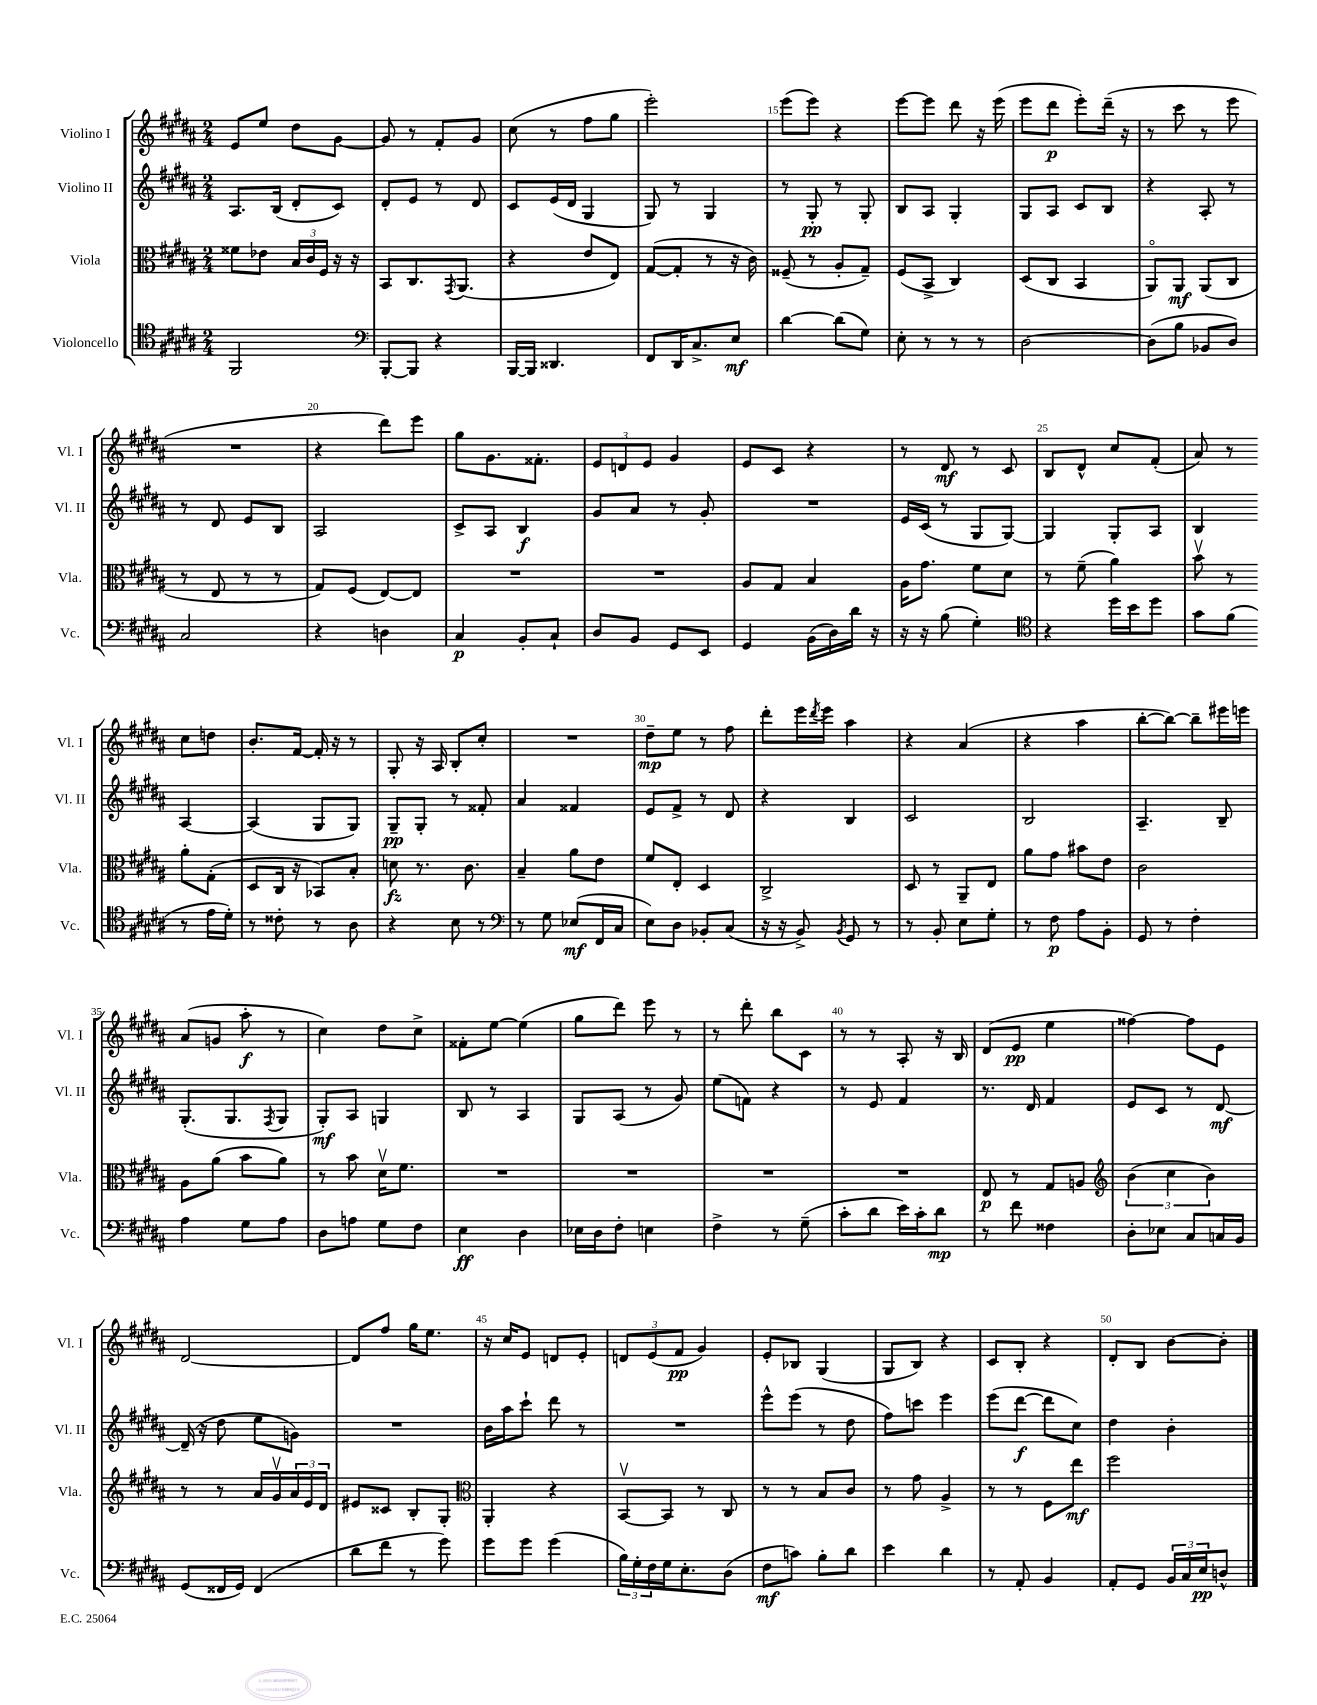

**kern	**dynam	**kern	**dynam	**kern	**dynam	**kern	**dynam
*part4	*part4	*part3	*part3	*part2	*part2	*part1	*part1
*staff4	*staff4	*staff3	*staff3	*staff2	*staff2	*staff1	*staff1
*I"Violoncello	*	*I"Viola	*	*I"Violino II	*	*I"Violino I	*
*I'Vc.	*	*I'Vla.	*	*I'Vl. II	*	*I'Vl. I	*
*clefC4	*	*clefC3	*	*clefG2	*	*clefG2	*
*k[f#c#g#d#a#]	*	*k[f#c#g#d#a#]	*	*k[f#c#g#d#a#]	*	*k[f#c#g#d#a#]	*
*M2/4	*	*M2/4	*	*M2/4	*	*M2/4	*
=11	=11	=11	=11	=11	=11	=11	=11
2FF#/	.	8f##X\L	.	8.A#/L	.	8e/L	.
.	.	8e-X\J	.	.	.	8ee/J	.
.	.	.	.	(16B/Jk	.	.	.
.	.	24B/LL	.	8d#'/L	.	8dd#\L	.
.	.	24c#/	.	.	.	.	.
.	.	24F#/JJ	.	.	.	.	.
.	.	16r	.	8c#/J)	.	[8g#\J	.
.	.	16r	.	.	.	.	.
=12	=12	=12	=12	=12	=12	=12	=12
*clefF4	*	*	*	*	*	*	*
[8BBB'/L	.	8BB/L	.	8d#'/L	.	8g#/]	.
8BBB/J]	.	8.C#/	.	8e/J	.	8r	.
4r	.	.	.	8r	.	8f#'/L	.
.	.	8qGG#/	.	.	.	.	.
.	.	(8.AA#/J	.	.	.	.	.
.	.	.	.	8d#/	.	8g#/J	.
=13	=13	=13	=13	=13	=13	=13	=13
[16BBB/LL	.	4r	.	8c#/L	.	(8cc#\	.
16BBB/JJ]	.	.	.	.	.	.	.
4.DD##X/	.	.	.	(16e/L	.	8r	.
.	.	.	.	16d#/JJ	.	.	.
.	.	8e/L	.	4G#/	.	8ff#\L	.
.	.	8E/J)	.	.	.	8gg#\J	.
=14	=14	=14	=14	=14	=14	=14	=14
8FF#/L	.	([8G#/L	.	8G#/)	.	2eee'\)	.
16DD#/K	.	8G#'/J]	.	8r	.	.	.
8.C#^/	.	.	.	.	.	.	.
.	.	8r	.	4G#/	.	.	.
8E/J	mf	16r	.	.	.	.	.
.	.	16c#\)	.	.	.	.	.
=15	=15	=15	=15	=15	=15	=15	=15
[4d#\	.	(8F##X~/	.	8r	.	(8eee\L	.
.	.	8r	.	8G#'/	pp	8eee\J)	.
(8d#\L]	.	8A#'/L	.	8r	.	4r	.
8G#\J)	.	8G#~/J)	.	8G#'/	.	.	.
=16	=16	=16	=16	=16	=16	=16	=16
8E'\	.	(8F#/L	.	8B/L	.	[8eee\L	.
8r	.	8BB^/J	.	8A#/J	.	8eee\J]	.
8r	.	4C#/)	.	4G#'/	.	8ddd#\	.
8r	.	.	.	.	.	16r	.
.	.	.	.	.	.	(16eee\	.
=17	=17	=17	=17	=17	=17	=17	=17
[2D#\	.	(8D#/L	.	8G#/L	.	8eee\L	.
.	.	8C#/J	.	8A#/J	.	8ddd#\J	p
.	.	4BB/	.	8c#/L	.	8eee'\L)	.
.	.	.	.	8B/J	.	(16ddd#~\Jk	.
.	.	.	.	.	.	16r	.
=18	=18	=18	=18	=18	=18	=18	=18
(8D#\L]	.	8AA#/L)	.	4r	.	8r	.
8B\J	.	8AA#/J	mf	.	.	8ccc#\	.
8BB-X/L	.	(8AA#/L	.	8A#'/	.	8r	.
8D#/J)	.	8C#/J	.	8r	.	8eee\	.
!!LO:LB:g=z
=19	=19	=19	=19	=19	=19	=19	=19
2C#/	.	8r	.	8r	.	2r	.
.	.	8E/	.	8d#/	.	.	.
.	.	8r	.	8e/L	.	.	.
.	.	8r	.	8B/J	.	.	.
=20	=20	=20	=20	=20	=20	=20	=20
4r	.	8G#/L)	.	2A#/	.	4r	.
.	.	(8F#/J	.	.	.	.	.
4Dn\	.	[8E/L)	.	.	.	8ddd#\L)	.
.	.	8E/J]	.	.	.	8eee\J	.
=21	=21	=21	=21	=21	=21	=21	=21
4C#/	p	2r	.	8c#^/L	.	8gg#\L	.
.	.	.	.	8A#/J	.	8.g#\	.
8BB'/L	.	.	.	4B/	f	.	.
.	.	.	.	.	.	8.f##X'\J	.
8C#`/J	.	.	.	.	.	.	.
=22	=22	=22	=22	=22	=22	=22	=22
8D#/L	.	2r	.	8g#/L	.	12e/L	.
.	.	.	.	.	.	12dn/	.
8BB/J	.	.	.	8a#/J	.	.	.
.	.	.	.	.	.	12e/J	.
8GG#/L	.	.	.	8r	.	4g#/	.
8EE/J	.	.	.	8g#'/	.	.	.
=23	=23	=23	=23	=23	=23	=23	=23
4GG#/	.	8A#/L	.	2r	.	8e/L	.
.	.	8G#/J	.	.	.	8c#/J	.
(16BB\LL	.	4B/	.	.	.	4r	.
16D#\)	.	.	.	.	.	.	.
16d#\JJ	.	.	.	.	.	.	.
16r	.	.	.	.	.	.	.
=24	=24	=24	=24	=24	=24	=24	=24
16r	.	16A#\KL	.	16e/LL	.	8r	.
16r	.	8.g#\J	.	(16c#/JJ	.	.	.
(8B\	.	.	.	8r	.	8d#/	mf
4G#'\)	.	8f#\L	.	8G#/L	.	8r	.
.	.	8d#\J	.	[8G#/J)	.	8c#/	.
=25	=25	=25	=25	=25	=25	=25	=25
*clefC4	*	*	*	*	*	*	*
4r	.	8r	.	4G#/]	.	8B/L	.
.	.	(8f#~\	.	.	.	8d#^^/J	.
16dd#\LL	.	4a#\)	.	8G#'/L	.	8cc#/L	.
16b\J	.	.	.	.	.	.	.
8dd#\J	.	.	.	8A#/J	.	(8f#'/J	.
=26	=26	=26	=26	=26	=26	=26	=26
8g#\L	.	8bv\	.	4B/	.	8a#/)	.
(8f#\J	.	8r	.	.	.	8r	.
8r	.	8a#'\L	.	[4A#/	.	8cc#\L	.
16e\LL	.	(8G#'\J	.	.	.	8ddn\J	.
16d#'\JJ)	.	.	.	.	.	.	.
!!LO:LB:g=z
=27	=27	=27	=27	=27	=27	=27	=27
8r	.	8D#/L	.	(4A#/]	.	8.b'/L	.
8c##X'\	.	16C#/Jk	.	.	.	.	.
.	.	16r	.	.	.	[16f#/Jk	.
8r	.	8BB-X/L)	.	8G#/L	.	16f#'/]	.
.	.	.	.	.	.	16r	.
8A#\	.	8B'/J	.	8G#/J)	.	8r	.
=28	=28	=28	=28	=28	=28	=28	=28
4r	.	8dn\	fz	8G#~/L	pp	8G#'/	.
.	.	8.r	.	8G#'/J	.	16r	.
.	.	.	.	.	.	16A#/	.
8B\	.	.	.	8r	.	8B'/L	.
.	.	8.c#\	.	.	.	.	.
8r	.	.	.	8f##X'/	.	8cc#'/J	.
=29	=29	=29	=29	=29	=29	=29	=29
*clefF4	*	*	*	*	*	*	*
8r	.	4B~/	.	4a#/	.	2r	.
8G#\	.	.	.	.	.	.	.
(8E-X/L	mf	8a#\L	.	4f##X/	.	.	.
16FF#/L	.	8e\J	.	.	.	.	.
16C#/JJ	.	.	.	.	.	.	.
=30	=30	=30	=30	=30	=30	=30	=30
8E\L)	.	8f#/L	.	8e/L	.	8dd#~\L	mp
8D#\J	.	8E'/J	.	8f#^/J	.	8ee\J	.
8BB-X'/L	.	4D#/	.	8r	.	8r	.
(8C#/J	.	.	.	8d#/	.	8ff#\	.
=31	=31	=31	=31	=31	=31	=31	=31
16r	.	2C#^/	.	4r	.	8ddd#'\L	.
16r	.	.	.	.	.	.	.
8BB^/)	.	.	.	.	.	16eee\L	.
.	.	.	.	.	.	8qddd#/	.
.	.	.	.	.	.	16eee\JJ	.
8qBB/	.	.	.	.	.	.	.
8GG#/	.	.	.	4B/	.	4aa#\	.
8r	.	.	.	.	.	.	.
=32	=32	=32	=32	=32	=32	=32	=32
8r	.	8D#/	.	2c#/	.	4r	.
8BB'/	.	8r	.	.	.	.	.
8E\L	.	8AA#~/L	.	.	.	(4a#/	.
8G#'\J	.	8E/J	.	.	.	.	.
=33	=33	=33	=33	=33	=33	=33	=33
8r	.	8a#\L	.	2B/	.	4r	.
8F#\	p	8g#\J	.	.	.	.	.
8A#\L	.	8b#X\L	.	.	.	4aa#\	.
8BB'\J	.	8e\J	.	.	.	.	.
=34	=34	=34	=34	=34	=34	=34	=34
8GG#/	.	2c#\	.	4.A#~/	.	[8bb'\L	.
8r	.	.	.	.	.	8bb\J_)	.
4F#'\	.	.	.	.	.	8bb~\L]	.
.	.	.	.	8B~/	.	16eee#X\L	.
.	.	.	.	.	.	16eeen\JJ	.
!!LO:LB:g=z
=35	=35	=35	=35	=35	=35	=35	=35
4A#\	.	8A#\L	.	(8.G#'/L	.	(8a#/L	.
.	.	(8a#\J	.	.	.	8gn/J	.
.	.	.	.	8.G#/	.	.	.
8G#\L	.	8b\L	.	.	.	8aa#'\	f
.	.	.	.	8qF#/	.	.	.
8A#\J	.	8a#\J)	.	8G#/J	.	8r	.
=36	=36	=36	=36	=36	=36	=36	=36
8D#\L	.	8r	.	8G#'/L)	mf	4cc#\)	.
8An\J	.	8b\	.	8A#/J	.	.	.
8G#\L	.	16d#v\KL	.	4Gn/	.	8dd#\L	.
.	.	8.f#\J	.	.	.	.	.
8F#\J	.	.	.	.	.	8cc#^\J	.
=37	=37	=37	=37	=37	=37	=37	=37
4E\	ff	2r	.	8B/	.	8f##X'\L	.
.	.	.	.	8r	.	[8ee\J	.
4D#\	.	.	.	4A#/	.	(4ee\]	.
=38	=38	=38	=38	=38	=38	=38	=38
16E-X\LL	.	2r	.	8G#/L	.	8gg#\L	.
16D#\J	.	.	.	.	.	.	.
8F#'\J	.	.	.	(8A#/J	.	8ddd#\J)	.
4En\	.	.	.	8r	.	8eee\	.
.	.	.	.	8g#/)	.	8r	.
=39	=39	=39	=39	=39	=39	=39	=39
4F#^\	.	2r	.	(8ee\L	.	8r	.
.	.	.	.	8fn\J)	.	8ddd#'\	.
8r	.	.	.	4r	.	8bb\L	.
(8G#~\	.	.	.	.	.	8c#\J	.
=40	=40	=40	=40	=40	=40	=40	=40
8c#'\L	.	2r	.	8r	.	8r	.
8d#\J	.	.	.	8e/	.	8r	.
16e\LL)	.	.	.	4f#/	.	8A#'/	.
16c#'\J	.	.	.	.	.	.	.
8d#\J	mp	.	.	.	.	16r	.
.	.	.	.	.	.	16B/	.
=41	=41	=41	=41	=41	=41	=41	=41
8r	.	8E/	p	8.r	.	(8d#/L	.
8f#\	.	8r	.	.	.	8e/J	pp
.	.	.	.	16d#/	.	.	.
4F##X\	.	8G#/L	.	4f#/	.	4ee\	.
.	.	8An/J	.	.	.	.	.
=42	=42	=42	=42	=42	=42	=42	=42
*	*	*clefG2	*	*	*	*	*
8D#'\L	.	(6b\	.	8e/L	.	[4ff##X\)	.
8E-X\J	.	.	.	8c#/J	.	.	.
.	.	6cc#\	.	.	.	.	.
8C#/L	.	.	.	8r	.	8ff##\L]	.
.	.	6b\)	.	.	.	.	.
16Cn/L	.	.	.	[8d#/	mf	8e\J	.
16BB/JJ	.	.	.	.	.	.	.
!!LO:LB:g=z
=43	=43	=43	=43	=43	=43	=43	=43
(8GG#/L	.	8r	.	(16d#~/]	.	[2d#/	.
.	.	.	.	16r	.	.	.
16FF##X/L	.	8r	.	8dd#\	.	.	.
16GG#/JJ)	.	.	.	.	.	.	.
(4FF##/	.	16a#/LL	.	8ee\L	.	.	.
.	.	16g#v/	.	.	.	.	.
.	.	24a#/	.	8gn\J)	.	.	.
.	.	24e/	.	.	.	.	.
.	.	24d#/JJ	.	.	.	.	.
=44	=44	=44	=44	=44	=44	=44	=44
8d#\L	.	8e#X/L	.	2r	.	8d#/L]	.
8f#\J	.	8c##X/J	.	.	.	8ff#/J	.
8r	.	8B'/L	.	.	.	16gg#\KL	.
.	.	.	.	.	.	8.ee\J	.
8g#\)	.	8G#'/J	.	.	.	.	.
=45	=45	=45	=45	=45	=45	=45	=45
*	*	*clefC3	*	*	*	*	*
8g#\L	.	4AA#'/	.	16b\LL	.	16r	.
.	.	.	.	16aa#\J	.	16cc#/KL	.
8g#\J	.	.	.	8ccc#`\J	.	8e/J	.
(4g#\	.	4r	.	8ddd#\	.	8dn/L	.
.	.	.	.	8r	.	8e'/J	.
=46	=46	=46	=46	=46	=46	=46	=46
24B\LL)	.	[8BBv/L	.	2r	.	12dn/L	.
24G#'\	.	.	.	.	.	.	.
24F#\	.	.	.	.	.	(12e/	.
16G#\J	.	8BB/J]	.	.	.	.	.
.	.	.	.	.	.	12f#/J	pp
8.E'\	.	.	.	.	.	.	.
.	.	8r	.	.	.	4g#/)	.
(8D#\J	.	8C#/	.	.	.	.	.
=47	=47	=47	=47	=47	=47	=47	=47
8F#\L	mf	8r	.	8eee^^\L	.	8e'/L	.
8cn\J)	.	8r	.	(8eee\J	.	8B-X/J	.
8B'\L	.	8B/L	.	8r	.	(4G#/	.
8d#\J	.	8c#/J	.	8dd#\	.	.	.
=48	=48	=48	=48	=48	=48	=48	=48
4e\	.	8r	.	8ff#\L)	.	8G#/L	.
.	.	8g#\	.	8cccn\J	.	8B/J)	.
4d#\	.	4A#^/	.	4eee\	.	4r	.
=49	=49	=49	=49	=49	=49	=49	=49
8r	.	8r	.	(8eee\L	.	8c#/L	.
8AA#'/	.	8r	.	[8ddd#\J	f	8B'/J	.
4BB/	.	8F#\L	.	8ddd#\L]	.	4r	.
.	.	8ee\J	mf	8cc#\J)	.	.	.
=50	=50	=50	=50	=50	=50	=50	=50
8AA#'/L	.	2ff#\	.	4dd#\	.	8d#'/L	.
8GG#/J	.	.	.	.	.	8B/J	.
24BB/LL	.	.	.	4b'\	.	[8b\L	.
24C#/	.	.	.	.	.	.	.
24E/J	pp	.	.	.	.	.	.
8Dn^^/J	.	.	.	.	.	8b'\J]	.
==	==	==	==	==	==	==	==
*-	*-	*-	*-	*-	*-	*-	*-
